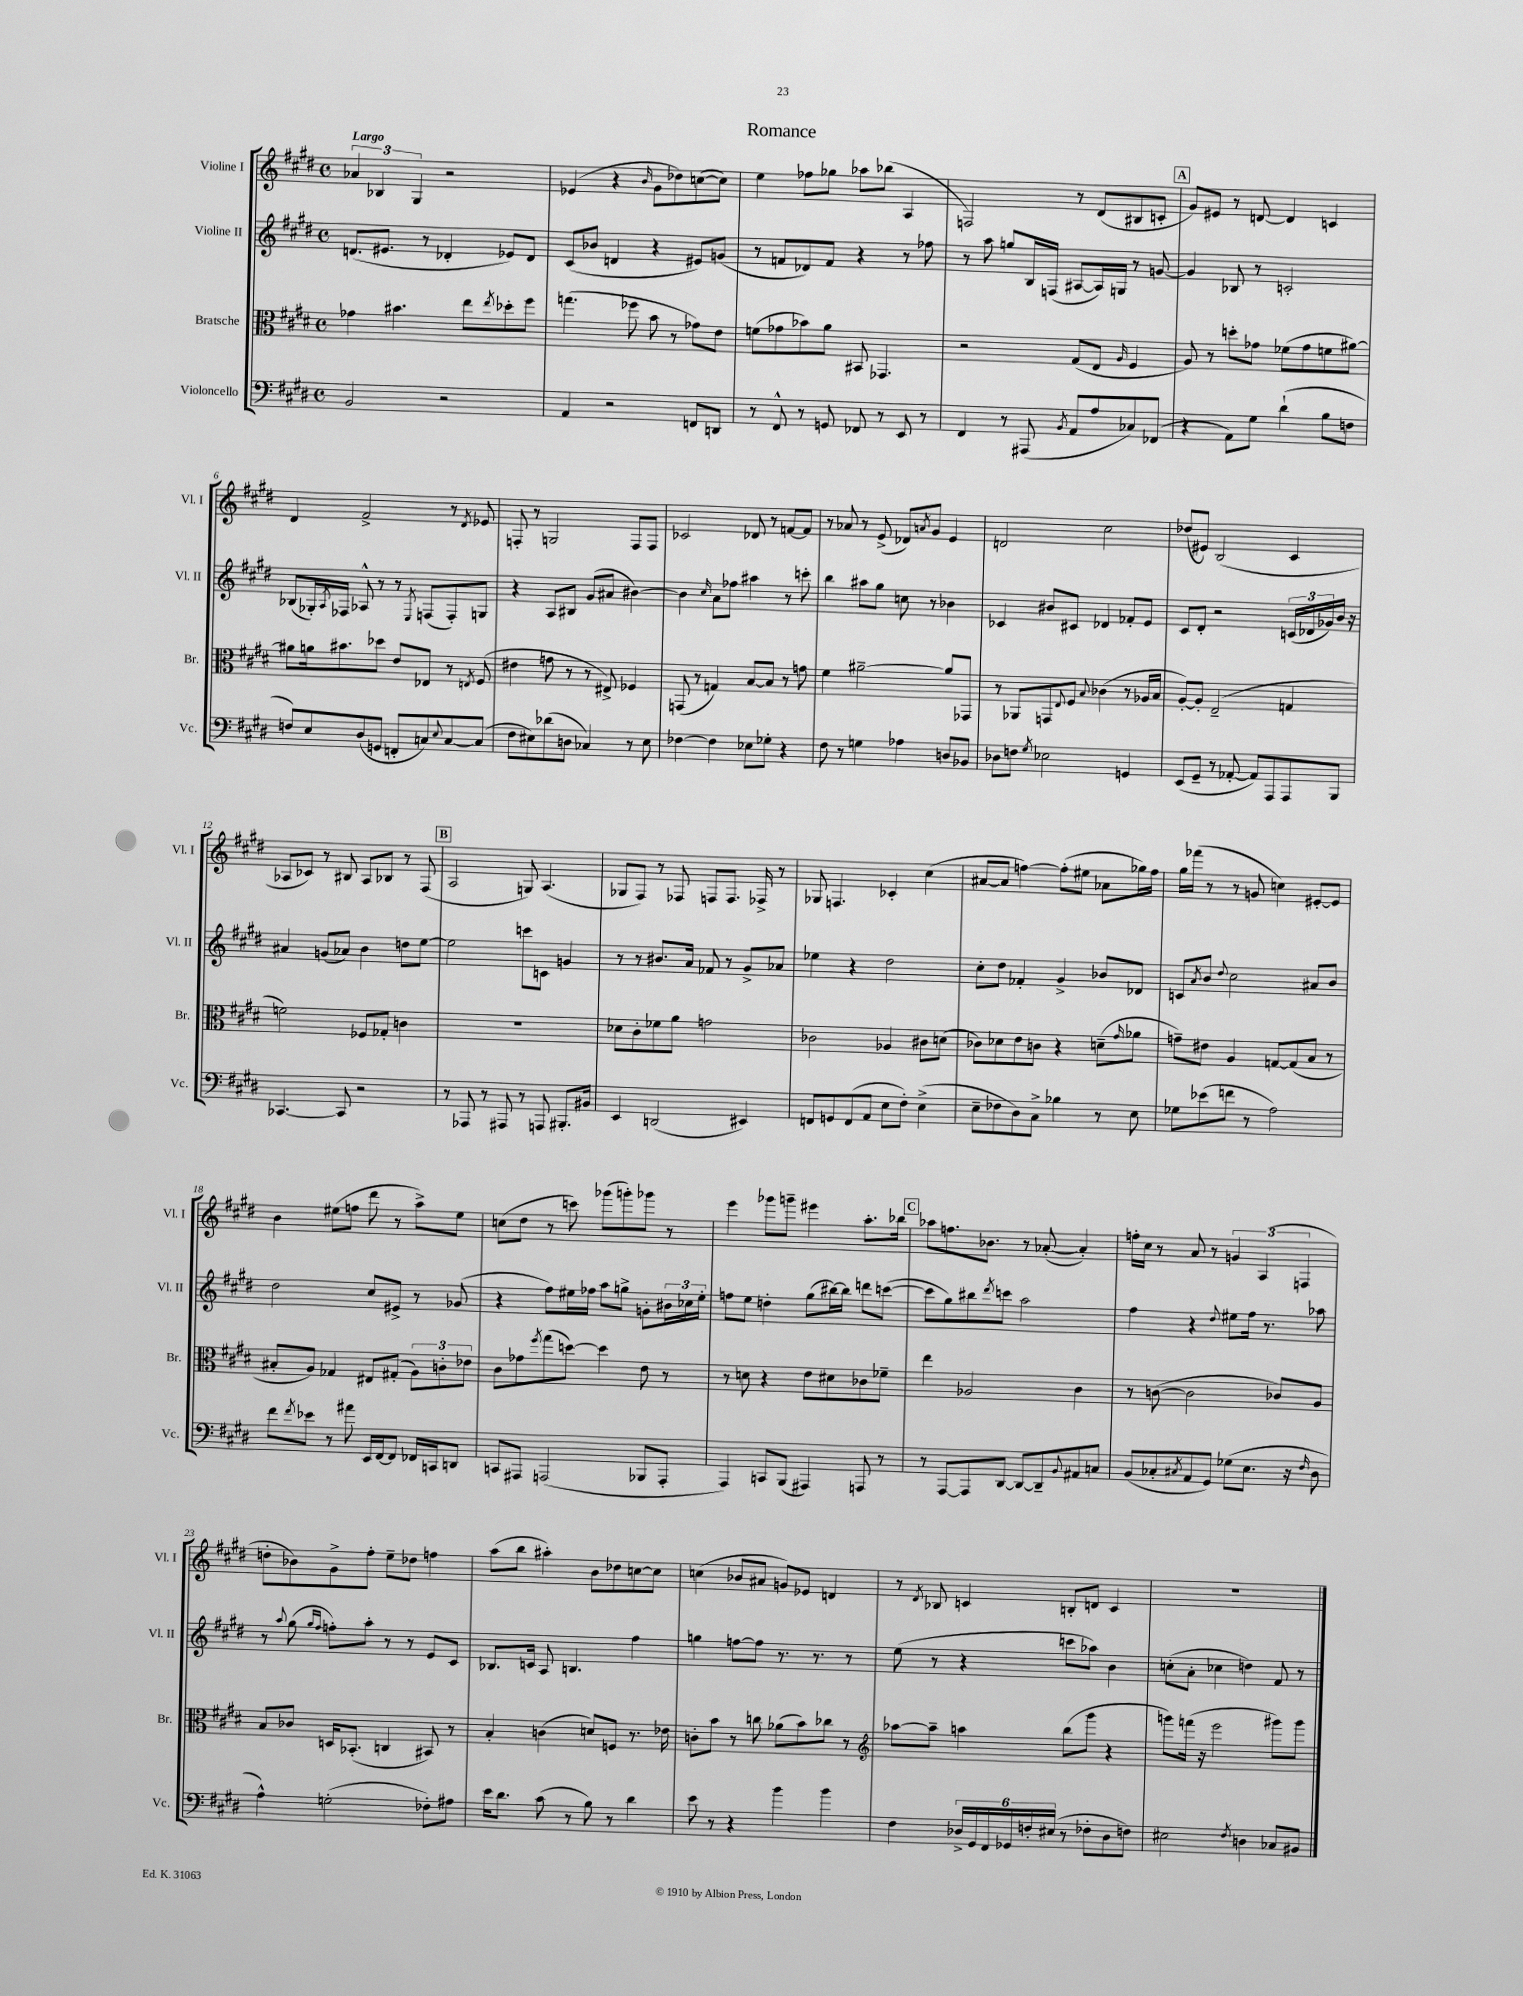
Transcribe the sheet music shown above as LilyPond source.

\header { title = "Romance" }
<<
\new StaffGroup <<
\new Staff = "s0" \with { instrumentName = "Violine I" shortInstrumentName = "Vl. I" } {
    \clef treble \key e \major \defaultTimeSignature \time 4/4 \tempo "Largo"
    \tuplet 3/2 { aes'4 bes4 gis4 } r2 |
    ees'4( r4 \grace { b'16 } gis'8 des''8) c''8~( c''8) |
    e''4 fes''8 ges''8 aes''8 bes''8( a4 |
    f2) r8 dis'8( bis8 c'8-. |
    \mark \markup { \box "A" } gis'8) eis'8 r8 d'8~ d'4 c'4 |
    dis'4 fis'2-> r8 \acciaccatura { dis'8 } ees'8 |
    f8-. r8 g2 f8 f8 |
    ces'2 des'8 r8 f'8~ f'8 |
    r8 aes'8 r8 e'8->( des'8) \acciaccatura { a'8 } gis'8 e'4 |
    d'2 cis''2 |
    des''8( eis'8) b2( cis'4 |
    aes8 ces'8) r8 bis8 aes8 bes8 r8 fis8( |
    \mark \markup { \box "B" } a2 g8) a4.( |
    ges8 fis8) r8 fes8 f8 f8. fes16-> r8 |
    ges8 f4. ces'4-. cis''4( |
    ais'8~ ais'8 f''4~) f''8-.( eis''8 aes'8 ges''16) f''16 |
    gis''16 fes'''16( r8 r8 g'8 c''4) eis'8~-. eis'8 |
    b'4 eis''8( f''8 dis'''8 r8 a''8->) eis''8 |
    c''8( dis''8 r8 c'''8) ges'''8( g'''8-.) ges'''8 r8 |
    e'''4 ges'''8 g'''8-- eis'''4 a''8.-. bes''16 |
    \mark \markup { \box "C" } aes''8 f''8. bes'8. r8 aes'8~-.( aes'4-.) |
    f''16-. cis''16 r8 a'8 r8 \tuplet 3/2 { g'4 a4( f4 } |
    d''8-. bes'8) gis'8-> fis''8-. e''8-- des''8 f''4 |
    a''8( b''8 ais''4-.) b'8 des''8 c''8~ c''8 |
    c''4( bes'8 ais'8 g'8) ees'8 d'4 |
    r8 \acciaccatura { dis'8 } bes8 c'4 b8-. d'8 c'4 |
    R1 \bar "|." |
}
\new Staff = "s1" \with { instrumentName = "Violine II" shortInstrumentName = "Vl. II" } {
    \clef treble \key e \major \defaultTimeSignature \time 4/4
    d'8.( eis'8. r8 des'4-. ees'8) des'8 |
    cis'8( bes'8 d'4 r4 eis'8) g'8( |
    r8 f'8 des'8) f'8 r4 r8 fes''8 |
    r8 a''8 g''8 b16 f16( ais8~ ais16) g16 r8 g'8~ |
    \mark \markup { \box "A" } g'4 bes8 r8 c'2-. |
    bes8( ges16-.) \acciaccatura { a8 } fes16 aes8-^ r8 r8 \acciaccatura { e8 } f8( f8-.) g8 |
    r4 a8 bis8 gis'8( ais'8 bis'4~) |
    bis'4 \grace { cis''16 } a'8 fes''8 ais''4 r8 c'''8-. |
    b''4 ais''8 gis''8 c''8 r8 bes'4 |
    ces'4 bis'8 cis'8 des'4 fes'8-. e'8 |
    cis'8 dis'8-. r2 \tuplet 3/2 { c'16( des'16 ges'16) } b'16 r16 |
    ais'4 g'8( aes'8) b'4 d''8 e''8~ |
    \mark \markup { \box "B" } e''2 c'''8 c'8 g'4 |
    r8 r8 bis'8. a'16 fes'8 r8 gis'8-> aes'8 |
    ees''4 r4 dis''2 |
    cis''8-. dis''8 fes'4-. gis'4-> bes'8 des'8 |
    c'8 \acciaccatura { a'8 } b'8 \appoggiatura { dis''8 } cis''2 ais'8 b'8 |
    dis''2 cis''8 eis'8-> r8 ges'8( |
    r4 fis''8) eis''16 fes''16 a''8 g''8-> g'8-. \tuplet 3/2 { bis'16 ces''16 eis''16-. } |
    f''8 e''8 d''4-. gis''8( bis''16~) bis''16 d'''8 c'''8~( |
    \mark \markup { \box "C" } c'''8 gis''8) bis''8 \acciaccatura { dis'''8 } c'''8 a''2 |
    fis''4 r4 \appoggiatura { dis''8 } eis''8 fis''16 r8. aes''8 |
    r8 \appoggiatura { a''8 } gis''8( \grace { gis''16 fis''16 } f''8-.) a''8-. r8 r8 e'8 cis'8 |
    bes8. c'16 a8 b4. fis''4 |
    g''4 f''8~ f''8 r8. r8. r8 |
    e''8( r8 r4 c'''8 aes''8) b'4 |
    c''8-.( a'8-. ces''4 d''4) fis'8 r8 \bar "|." |
}
\new Staff = "s2" \with { instrumentName = "Bratsche" shortInstrumentName = "Br." } {
    \clef alto \key e \major \defaultTimeSignature \time 4/4
    ges'4 bis'4. e''8 \acciaccatura { e''8 } des''8-. fis''8 |
    g''4.( fes''8 b'8 r8 ges'8) e'8 |
    f'8( ges'8 bes'8) a'8 bis,8 ges,4. |
    r2 gis8( e8 \grace { a16 } fis4 |
    \mark \markup { \box "A" } a8) r8 d''8-. ges'8 fes'8( ges'8 f'8 ais'8~) |
    ais'8 a'16 bis'8. des''8 e'8 ees8 r8 \acciaccatura { e8 } fis8( |
    eis'4 g'8 r8 r8 eis8->) fes4 |
    g,8( r8 g4) b8~ b8 r8 g'8 |
    fis'4 ais'2~-- ais'8 ges,8 |
    r8 aes,8 g,8 \appoggiatura { e8 } fis8 \appoggiatura { b8 } ces'4( r8 aes16 b16 |
    a8~-.) a8-. e2--( g4 |
    f'2) fes8 ges8-. c'4 |
    \mark \markup { \box "B" } R1 |
    des'8 cis'8-. fes'8 a'8 g'2 |
    ces'2 aes4 cis'8 d'8( |
    ces'8) des'8 e'8 c'8 r4 d'8--( \grace { gis'16 } aes'8 |
    g'8--) eis'8 a4 g8~ g8( b8 r8 |
    bis8-. a8) ges4 eis8 gis8-.( \tuplet 3/2 { a8) c'8-. ees'8 } |
    cis'8 ges'8 \acciaccatura { fis''8 } gis''8( d''8~) d''4 e'8 r8 |
    r8 d'8 r4 e'8 dis'8 ces'8 fes'8-- |
    \mark \markup { \box "C" } e''4 aes2 cis'4 |
    r8 c'8~( c'2 ces'8) a8 |
    b8 ces'8 d16 bes,8.-.( c4 bis,8) r8 |
    b4-. c'4( d'8) f8 r8. ees'16 |
    c'8-. b'8 r8 c''8 aes'8( b'8) ces''8 r8 |
    \clef treble aes''8~ aes''8-- a''4 b''8( gis'''8 r4 |
    g'''8) f'''16( r16 e'''2 gis'''8) gis'''8 \bar "|." |
}
\new Staff = "s3" \with { instrumentName = "Violoncello" shortInstrumentName = "Vc." } {
    \clef bass \key e \major \defaultTimeSignature \time 4/4
    b,2 r2 |
    a,4 r2 f,8 d,8 |
    r8 fis,8-^ r8 g,8 fes,8 r8 e,8 r8 |
    fis,4 r8 ais,,8( \acciaccatura { b,8 } a,8 a8 ces8) fes,8( |
    \mark \markup { \box "A" } r4 a,8) gis8 dis'4-!( b8 f8 |
    f8) e8 dis8( g,8 f,8-. c8) \appoggiatura { e8 } c8~ c8( |
    fis8 eis8) des'8( d8 ces4) r8 eis8 |
    fes4~ fes4 ees8 ges8-. r4 |
    fis8 r8 g4 aes4 d8 bes,8 |
    des8 f8 \acciaccatura { gis8 } ees2 g,4 |
    e,8( gis,8-- r8 aes,8~-. aes,8) a,,8 a,,8 b,,8 |
    ces,4.~ ces,8 r2 |
    \mark \markup { \box "B" } r8 aes,,8 r8 ais,,8 r8 a,,8 bis,,8.-. bis,16 |
    e,4 d,2( eis,4) |
    f,8 g,8 f,8( a,8 e8 fis8-.) e4->( |
    e8-- fes8 dis8) cis8-> bes4 r8 e8 |
    ges8 ees'8( f'8 r8 a2) |
    fis'8 \acciaccatura { fis'8 } ees'8 r8 ais'8 e,16 fis,16~ fis,8 fes,16 c,16 d,8 |
    c,8 ais,,8 a,,2( bes,,8 a,,8-. |
    a,,4) c,8 b,,8( ais,,4) a,,8 r8 |
    \mark \markup { \box "C" } r8 a,,8~ a,,8 dis,8~ dis,8~ dis,8-- \appoggiatura { b,8 } ais,8 c8 |
    b,8( ces8-. \acciaccatura { cis8 } a,8 gis,8) ges8( e8. r16 \grace { fis16 } dis8 |
    a4-^) g2-.( fes8-.) ais8 |
    e'16 dis'8. cis'8( r8 b8) r8 dis'4 |
    e'8 r8 r4 b'4 b'4 |
    fis4 \tuplet 6/4 { des16-> gis,16 fis,16 ges,16 f16-. eis16( } r8 fes8-. des8 f8) |
    eis2 \acciaccatura { fis8 } d4 ces8 bis,8 \bar "|." |
}
>>
>>
